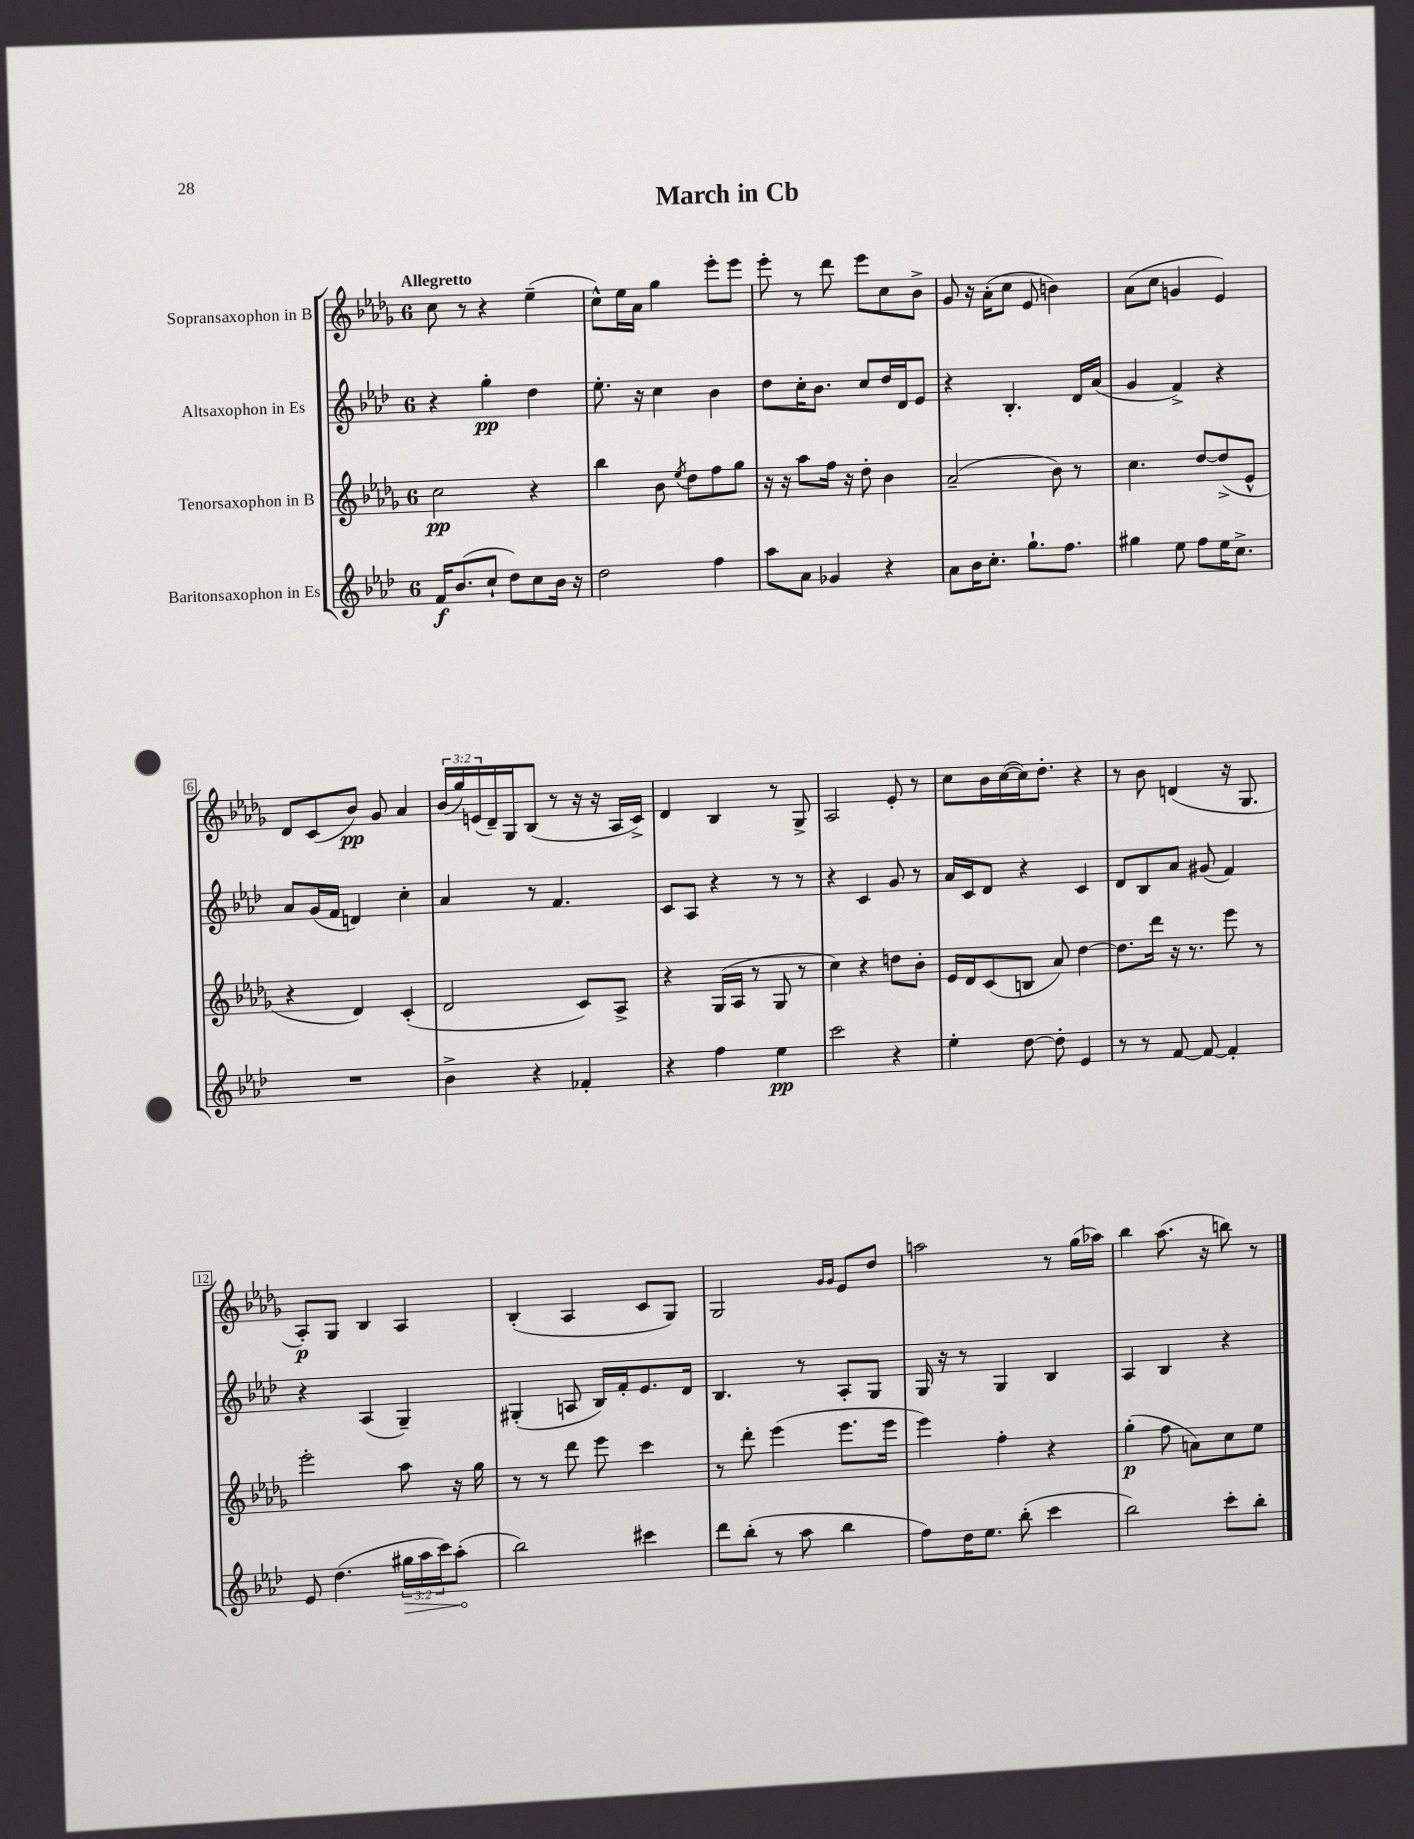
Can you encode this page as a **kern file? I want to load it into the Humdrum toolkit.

**kern	**dynam	**kern	**dynam	**kern	**dynam	**kern	**dynam
*part4	*part4	*part3	*part3	*part2	*part2	*part1	*part1
*staff4	*staff4	*staff3	*staff3	*staff2	*staff2	*staff1	*staff1
*I"Baritonsaxophon in Es	*	*I"Tenorsaxophon in B	*	*I"Altsaxophon in Es	*	*I"Sopransaxophon in B	*
*clefG2	*	*clefG2	*	*clefG2	*	*clefG2	*
*k[b-e-a-d-]	*	*k[b-e-a-d-g-]	*	*k[b-e-a-d-]	*	*k[b-e-a-d-g-]	*
*M6/8	*	*M6/8	*	*M6/8	*	*M6/8	*
=1	=1	=1	=1	=1	=1	=1	=1
!	!	!	!	!	!	!LO:TX:a:B:t=Allegretto	!
16f/KL	f	2cc\	pp	4r	.	8cc\	.
(8.b-/	.	.	.	.	.	.	.
.	.	.	.	.	.	8r	.
8cc`/J	.	.	.	4gg'\	pp	4r	.
8dd-\L)	.	.	.	.	.	.	.
8cc\	.	4r	.	4dd-\	.	(4ee-~\	.
16b-\Jk	.	.	.	.	.	.	.
16r	.	.	.	.	.	.	.
=2	=2	=2	=2	=2	=2	=2	=2
2dd-\	.	4bb-\	.	8.ee-'\	.	8cc^^\L)	.
.	.	.	.	.	.	16ee-\L	.
.	.	.	.	16r	.	16a-\JJ	.
.	.	8b-\	.	4cc\	.	4gg-\	.
.	.	8qee-/	.	.	.	.	.
.	.	8dd-\L	.	.	.	.	.
4ff\	.	8ff\	.	4b-\	.	8eee-'\L	.
.	.	8gg-\J	.	.	.	8eee-\J	.
=3	=3	=3	=3	=3	=3	=3	=3
8aa-\L	.	16r	.	8dd-\L	.	8eee-'\	.
.	.	16r	.	.	.	.	.
8a-\J	.	8aa-\L	.	16cc'\K	.	8r	.
.	.	.	.	8.b-\J	.	.	.
4g-X/	.	16ff\Jk	.	.	.	8ddd-\	.
.	.	16r	.	.	.	.	.
.	.	8dd-'\	.	8cc/L	.	8eee-\L	.
4r	.	4b-\	.	16dd-/L	.	8cc\	.
.	.	.	.	16d-/J	.	.	.
.	.	.	.	8e-/J	.	8b-^\J	.
=4	=4	=4	=4	=4	=4	=4	=4
8a-\L	.	(2a-~/	.	4r	.	8g-/	.
16b-\K	.	.	.	.	.	16r	.
8.cc'\J	.	.	.	.	.	(16a-'\KL	.
.	.	.	.	4.B-'/	.	8cc\J	.
8.gg`\L	.	.	.	.	.	8e-/	.
.	.	8b-\)	.	.	.	4bn\)	.
8.ff\J	.	.	.	.	.	.	.
.	.	8r	.	16d-/LL	.	.	.
.	.	.	.	(16a-/JJ	.	.	.
=5	=5	=5	=5	=5	=5	=5	=5
4gg#X\	.	4.cc\	.	4g/	.	(8a-\L	.
.	.	.	.	.	.	8cc\J	.
8ee-\	.	.	.	4f^/)	.	4gn/	.
8ff\L	.	[8dd-/L	.	.	.	.	.
16ee-\K	.	(8dd-^/]	.	4r	.	4e-/)	.
8.cc^\J	.	.	.	.	.	.	.
.	.	8e-^^/J	.	.	.	.	.
!!LO:LB:g=z
=6	=6	=6	=6	=6	=6	=6	=6
2.r	.	4r	.	8a-/L	.	8d-/L	.
.	.	.	.	(16g/L	.	(8c/	.
.	.	.	.	16f/JJ	.	.	.
.	.	4d-/)	.	4dn/)	.	8b-/J)	pp
.	.	.	.	.	.	8g-/	.
.	.	(4c'/	.	4cc'\	.	4a-/	.
=7	=7	=7	=7	=7	=7	=7	=7
4b-^\	.	2d-/	.	4a-/	.	(24b-/LL	.
.	.	.	.	.	.	24gg-/)	.
.	.	.	.	.	.	(24en/	.
.	.	.	.	.	.	16d-~/)	.
.	.	.	.	.	.	16G-/J	.
4r	.	.	.	8r	.	(8B-/J	.
.	.	.	.	4.f/	.	8r	.
4f-X'/	.	8c/L)	.	.	.	16r	.
.	.	.	.	.	.	16r	.
.	.	8A-^/J	.	.	.	16A-/LL	.
.	.	.	.	.	.	16c^/JJ)	.
=8	=8	=8	=8	=8	=8	=8	=8
4r	.	4r	.	8c/L	.	4d-/	.
.	.	.	.	8A-/J	.	.	.
4ff\	.	(16G-/LL	.	4r	.	4B-/	.
.	.	16A-/JJ	.	.	.	.	.
.	.	8r	.	.	.	.	.
4ee-\	pp	8G-/	.	8r	.	8r	.
.	.	8r	.	8r	.	8G-^/	.
=9	=9	=9	=9	=9	=9	=9	=9
2ccc\	.	4cc\)	.	4r	.	2A-/	.
.	.	4r	.	4c/	.	.	.
4r	.	8ddn\L	.	8g/	.	8e-'/	.
.	.	8b-'\J	.	8r	.	8r	.
=10	=10	=10	=10	=10	=10	=10	=10
4ee-'\	.	16e-/LL	.	16a-/LL	.	8cc\L	.
.	.	16d-/J	.	16c/J	.	.	.
.	.	(8c/	.	8d-/J	.	16b-\L	.
.	.	.	.	.	.	([16cc\	.
[8dd-\	.	8Bn/J	.	4r	.	16cc\J])	.
.	.	.	.	.	.	8.dd-'\J	.
8dd-'\]	.	8a-/)	.	.	.	.	.
4e-/	.	[4dd-\	.	4c/	.	4r	.
=11	=11	=11	=11	=11	=11	=11	=11
8r	.	8.dd-\L]	.	8d-/L	.	8r	.
8r	.	.	.	8B-/	.	8b-\	.
.	.	16ddd-\Jk	.	.	.	.	.
[8f/	.	16r	.	8a-/J	.	(4dn/	.
.	.	8.r	.	.	.	.	.
8f/_	.	.	.	(8g#X/	.	.	.
4f'/]	.	8eee-\	.	4f/)	.	16r	.
.	.	.	.	.	.	8.G-/	.
.	.	8r	.	.	.	.	.
!!LO:LB:g=z
=12	=12	=12	=12	=12	=12	=12	=12
8e-/	.	2eee-'\	.	4r	.	8A-'/L)	p
(4.dd-\	.	.	.	.	.	8G-/J	.
.	.	.	.	(4A-/	.	4B-/	.
!	!LO:HP:b	!	!	!	!	!	!
24gg#X\LL	>	8aa-\	.	4G~/)	.	4A-/	.
24aa-\	.	.	.	.	.	.	.
24ccc\J)	.	.	.	.	.	.	.
(8aa-'\J	.	16r	.	.	.	.	.
.	.	16gg-\	.	.	.	.	.
.	]	.	.	.	.	.	.
=13	=13	=13	=13	=13	=13	=13	=13
2bb-\)	.	8r	.	(4G#X'/	.	(4B-'/	.
.	.	8r	.	.	.	.	.
.	.	8ddd-\	.	8An/	.	4A-/	.
.	.	8eee-\	.	16B-/LL)	.	.	.
.	.	.	.	16f'/J	.	.	.
4ccc#X\	.	4ccc\	.	8.e-/	.	8c/L	.
.	.	.	.	.	.	8G-/J)	.
.	.	.	.	16d-/Jk	.	.	.
=14	=14	=14	=14	=14	=14	=14	=14
8ddd-\L	.	8r	.	4.B-/	.	2G-/	.
(8bb-'\J	.	8ddd-'\	.	.	.	.	.
8r	.	(4eee-\	.	.	.	.	.
8aa-\	.	.	.	8r	.	.	.
.	.	.	.	.	.	16qqg-/LL	.
.	.	.	.	.	.	16qqg-/JJ	.
4bb-\	.	8.eee-\L	.	8A-'/L	.	8e-/L	.
.	.	.	.	8G/J	.	8dd-/J	.
.	.	16eee-\Jk	.	.	.	.	.
=15	=15	=15	=15	=15	=15	=15	=15
8ff\L)	.	4eee-\)	.	16G/	.	2aan\	.
.	.	.	.	16r	.	.	.
16dd-\K	.	.	.	8r	.	.	.
8.ee-\J	.	.	.	.	.	.	.
.	.	4ff'\	.	4G/	.	.	.
(8bb-'\	.	.	.	.	.	.	.
4ccc\	.	4r	.	4B-/	.	8r	.
.	.	.	.	.	.	(16gg-\LL	.
.	.	.	.	.	.	16aa-X\JJ)	.
=16	=16	=16	=16	=16	=16	=16	=16
2bb-\)	.	(4gg-'\	p	4A-/	.	4bb-\	.
.	.	8ff\	.	4B-/	.	(8.aa-\	.
.	.	8an\L)	.	.	.	.	.
.	.	.	.	.	.	16r	.
8ccc'\L	.	8cc\	.	4r	.	8bbn\)	.
8bb-'\J	.	8ee-\J	.	.	.	8r	.
==	==	==	==	==	==	==	==
*-	*-	*-	*-	*-	*-	*-	*-
